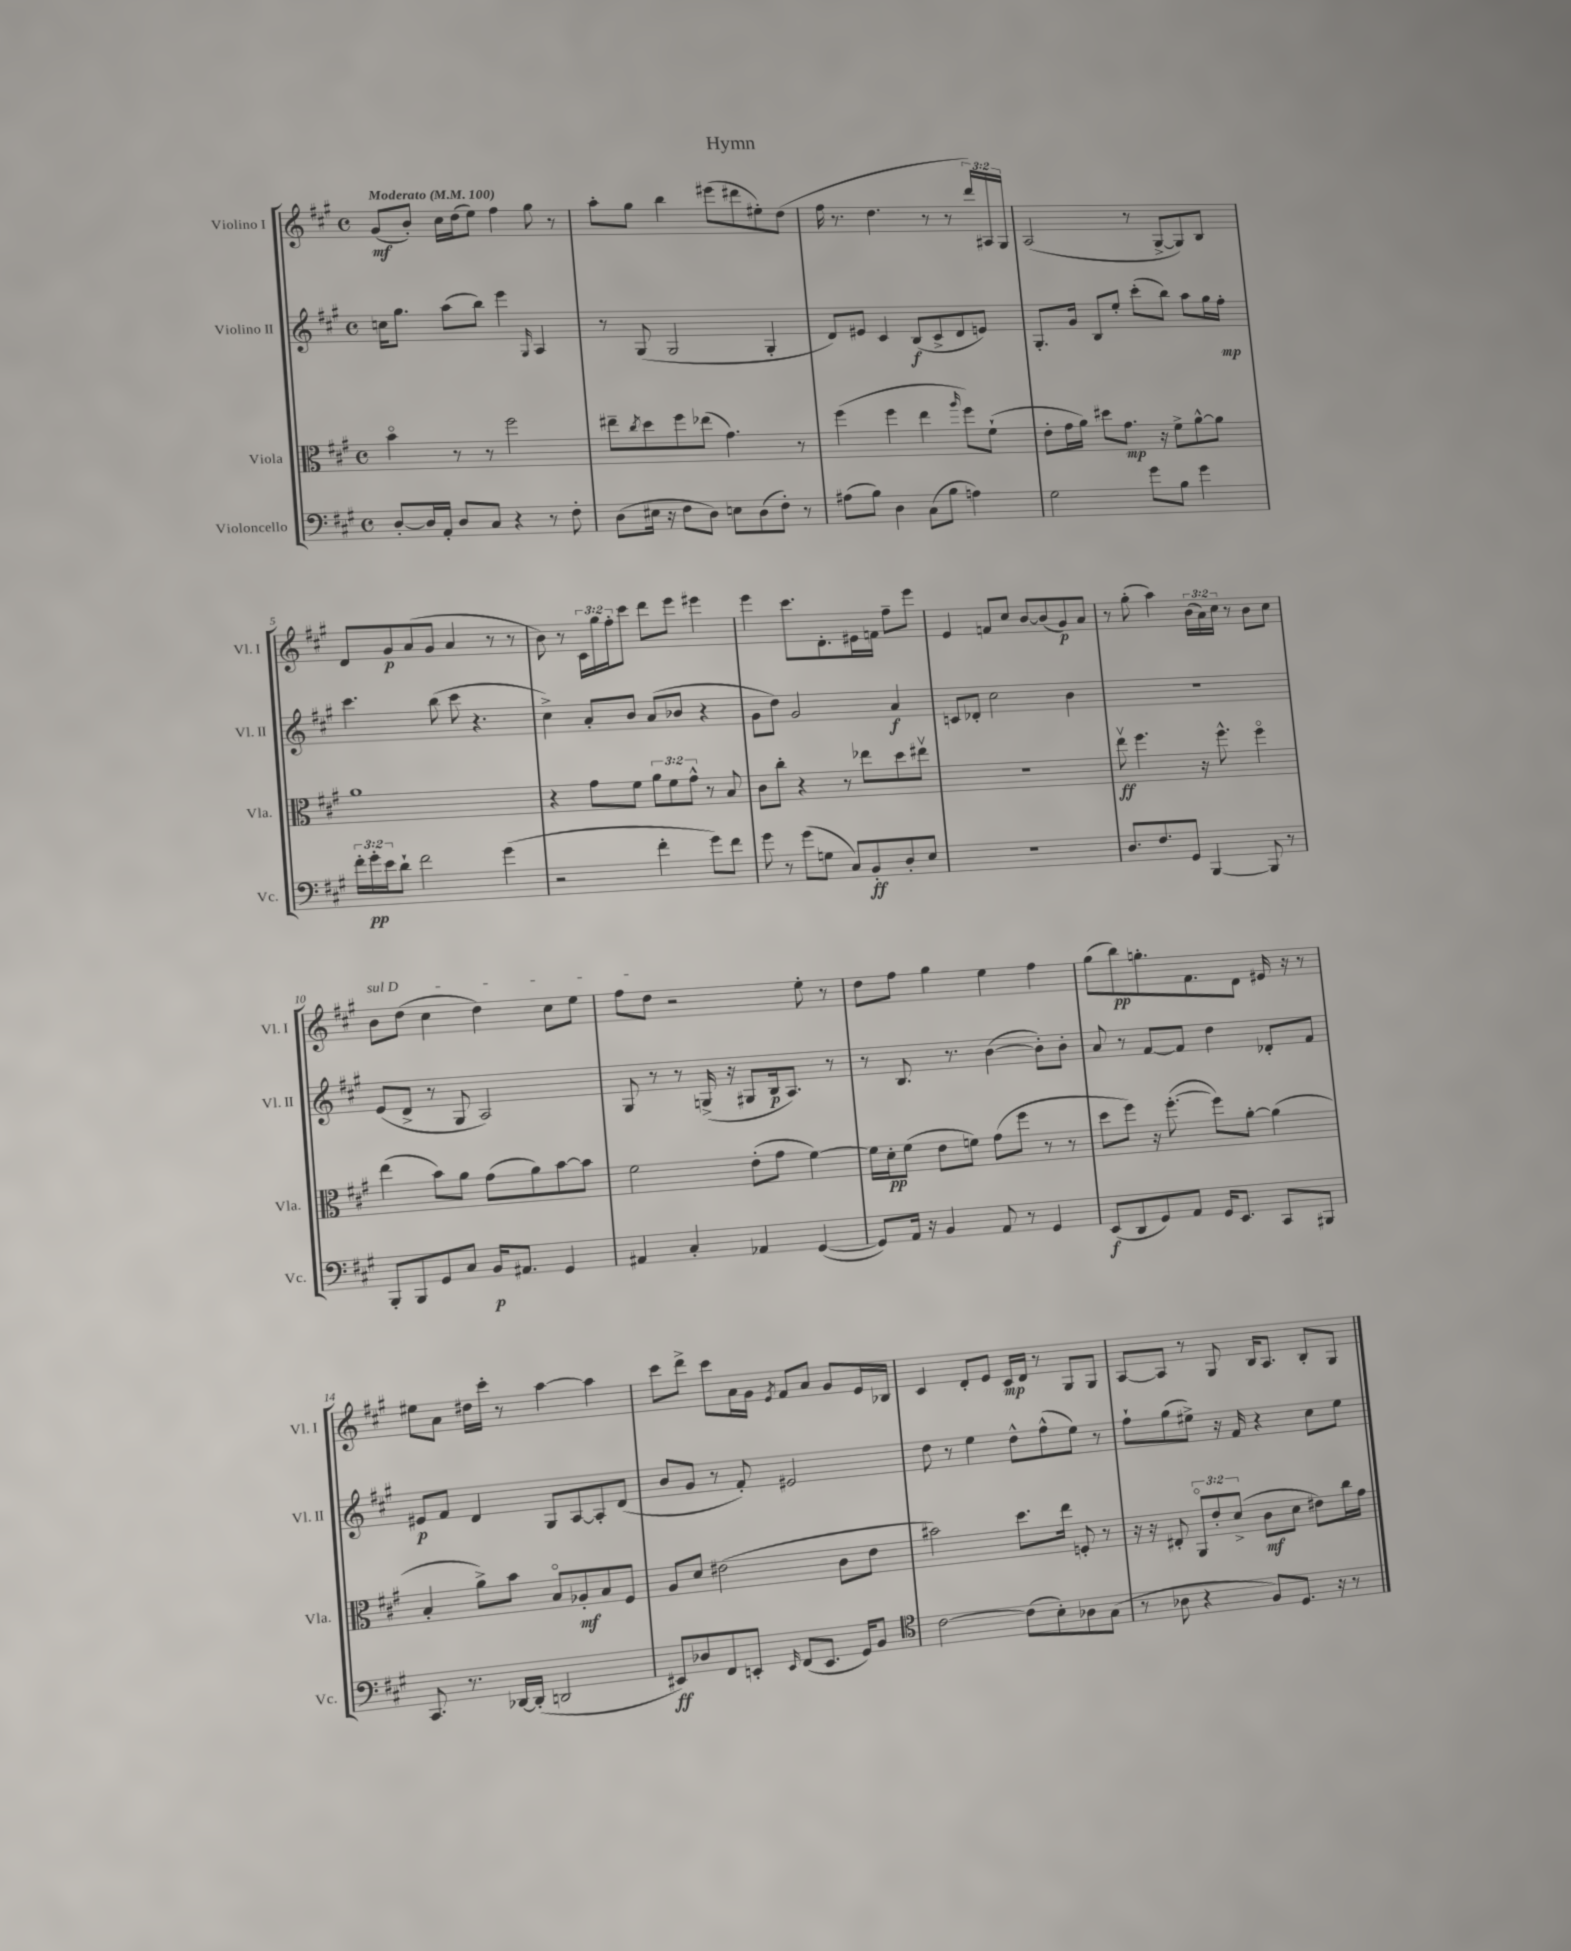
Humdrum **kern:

**kern	**kern	**kern	**kern
*staff4	*staff3	*staff2	*staff1
*clefF4	*clefC3	*clefG2	*clefG2
*k[f#c#g#]	*k[f#c#g#]	*k[f#c#g#]	*k[f#c#g#]
*M4/4	*M4/4	*M4/4	*M4/4
*met(c)	*met(c)	*met(c)	*met(c)
*MM100	*MM100	*MM100	*MM100
[8D'/L	4bo\	16cc\LK	(8g#/L
.	.	8.gg#\J	.
16D/]L	.	.	8b'/J)
16AA'/JJ	.	.	.
8D/L	8r	(8aa\L	16cc#\LL
.	.	.	(16dd\J
8C#/J	8r	8bb\J)	8ee\J)
4r	2ff#\	4eee\	4ff#\
.	.	16qqG#/	.
8r	.	4A/	8gg#\
8F#'\	.	.	8r
=	=	=	=
(8D\L	8ee#~\L	8r	8aa'\L
.	8qcc#/	.	.
16E#\Jk	8dd\	(8G#/	8gg#\J
16r	.	.	.
8F#\L	8ff#\	2G#/	4bb\
8D\J)	(8ee-\J	.	.
8E\L	4.g#\)	.	(8eee#\L
(8D\	.	.	8ddd#\
8F#'\J)	.	4G#'/	8ee#'\)
8r	8r	.	(8dd\J
=	=	=	=
(8A#\L	(4ff#\	8d/L)	16ff#\
.	.	.	8.r
8B\J)	.	8e#/J	.
4D\	4ff#\	4c#/	4.dd\
(8C#\L	4ee\	(8B/L	.
8B\J	.	8c#^/	8r
.	16qqaa/	.	.
4A\)	8ff#\L)	8d/	8r
.	(8f#`\J	8e/J)	24ddd/LL)
.	.	.	24A#/
.	.	.	24G#/JJ
=	=	=	=
2G#\	8e'\L	8.G#'/L	(2A/
.	16g#\L	.	.
.	16a\JJ)	16g#/Jk	.
.	8dd#\L	8B/L	.
.	8.g#\J	8ee'/J	.
8g#\L	.	(8ccc#'\L	8r
.	16r	.	.
8B\J	8f#^\L	8bb\J)	[8G#^/L
4g#\	[8a^^\	8aa\L	8G#/])
.	8a\]J	16gg#\L	8B/J
.	.	16ff#'\JJ	.
=	=	=	=
24f#'\LL	1a	4.ccc#\	8d/L
24g#'\	.	.	.
24e\J	.	.	.
8d`\J	.	.	8g#/
2f#\	.	.	(8a/
.	.	(8bb\	8g#/J
.	.	8ccc#\	4a/
.	.	4.r	.
(4g#\	.	.	8r
.	.	.	8r
=	=	=	=
2r	4r	4cc#^\)	8b\)
.	.	.	8r
.	8g#\L	8a'/L	24c#\LL
.	.	.	24gg#\
.	.	.	24ff#'\J
.	8f#\J	8b/J	8ccc#\J
4f#'\	12a\L	(8a/L	8ddd\L
.	12f#\	.	.
.	.	8b-/J	8eee\J
.	12g#^^\J	.	.
8g#\L)	8r	4r	4eee#\
8f#\J	8B/	.	.
=	=	=	=
8g#\	8c#\L	8g#\L	4eee\
8r	8cc#'\J	8dd\J)	.
(8g#\L	4r	2g#/	8.ccc#\L
8G\J	.	.	.
.	.	.	8.d'\
8C#/L)	8r	.	.
8BB'/	8ee-\L	.	16e#\L
.	.	.	16f\JJ
8D'/	8dd\	4a/	8ff#~\L
8E/J	8ee#v\J	.	8eee\J
=	=	=	=
1r	1r	8c/L	4e/
.	.	8d-'/J	.
.	.	2cc#\	8f/L
.	.	.	8cc#/J
.	.	.	[8b/L
.	.	.	(8b/]
.	.	4b\	8g#/)
.	.	.	8a/J
=	=	=	=
8.D/L	8eev\	1r	8r
.	4.ff#\	.	(8gg#'\
8.F#/	.	.	.
.	.	.	4aa\)
8GG#/J	.	.	.
[4BBB/	16r	.	(24b\LL
.	.	.	24a\)
.	8.ff#^^\	.	.
.	.	.	24cc#\JJ
.	.	.	8r
8BBB/]	4ff#o\	.	8b\L
8r	.	.	8cc#\J
=	=	=	=
8BBB'/L	(4ee\	(8e/L	8b\L
8BBB/	.	8d^/J	(8dd\J
8GG#/	8b\L)	8r	4cc#\
8C#/J	8a\J	8G#/	.
16BB/LK	(8g#\L	2A/)	4dd\)
8.AA#/J	.	.	.
.	8a\)	.	.
4GG#/	[8b\	.	8cc#\L
.	8b\]J	.	8ee\J
=	=	=	=
4AA#/	2f#\	8G#/	8ff#\L
.	.	8r	8dd\J
4C#'/	.	8r	2r
.	.	(16G^/	.
.	.	16r	.
4AA-/	(8e'\L	8G#/L	.
.	8g#\J	16B/k	.
.	.	8.A/J)	.
([4GG#/	[4f#\)	.	8ee'\
.	.	8r	8r
=	=	=	=
8GG#/]L)	16f#\]LL	8r	8dd\L
.	16d'\J	.	.
16AA/Jk	(8f#\J	8.B/	8ff#\J
16r	.	.	.
4BB/	8e\L	.	4gg#\
.	.	8.r	.
.	8f\J)	.	.
8AA/	(8g#\L	([4b\	4ee\
8r	8ff#\J	.	.
4GG#/	8r	8b'\]L)	4ff#\
.	8r	8b'\J	.
=	=	=	=
(8EE/L	8dd\L	8a/	(8gg#\L
8DD/	8ff#\J)	8r	8bb\)
8GG#/)	16r	[8f#/L	8.gg'\
.	([8.ff#'\	.	.
8AA/J	.	8f#/]J	.
.	.	.	8.f#\
16GG#/LK	8ff#\]L)	4dd\	.
8.EE/J	.	.	.
.	[8a'\J	.	8d\J
8CC#/L	(4a\]	8d-'/L	16e#/
.	.	.	16r
8BBB#/J	.	8f#/J	8r
=	=	=	=
8.CC#/	4B'/	8e#/L	8ee#\L
.	.	8f#/J	8a\J
8.r	.	.	.
.	8a^\L)	4d/	16dd#\LL
.	.	.	16ccc#'\JJ
[16DD-/LL	8b\J	.	8r
(16DD-'/]JJ	.	.	.
2DD/	8Bo/L	8G#/L	[4aa\
.	8A-'/	[8A/	.
.	8B/	8A'/]	4aa\]
.	8F#/J	(8d/J	.
=	=	=	=
8EE#/L)	8A/L	8b/L	8ccc#\L
8D-/	8d/J	8g#/J	8ddd^\J
8FF#/	(2e#\	8r	8ccc#\L
8EE'/J	.	8f#'/)	16a\L
.	.	.	16g#\JJ
16qqEE/	.	.	8qe/
(8FF#/L	.	2e#/	8f#/L
8.EE/J	.	.	8a/J
.	8c#\L	.	8g#/L
16GG#/LK)	.	.	.
8BB/J	8e#\J	.	16e/L
.	.	.	16B-/JJ
=	=	=	=
*clefC4	*	*	*
[2c#\	2b#\)	8dd\	4c#/
.	.	8r	.
.	.	4ee\	8d'/L
.	.	.	8e/J
(8c#\]L	8.dd\L	8dd^^\L	16c#/LL
.	.	.	16d/JJ
8B'\)	.	(8ff#^^\	8r
.	16ee\Jk	.	.
8A-\	8F'/	8ee\J)	8G#/L
(8G#\J	8r	8r	8G#/J
=	=	=	=
8r	16r	8ff#`\L	[8A/L
.	16r	.	.
8A-\	8E#'/	(8gg#\	8A/]J
4r	12AAo/L	8ee#^\J)	8r
.	12e'/	.	.
.	.	16r	8G#/
.	(12d^/J	.	.
.	.	16f#/	.
8F#/L)	8c#\L	4r	16B/LK
.	.	.	8.A/J
8.D/J	8d\J	.	.
.	8e#\L)	8cc#\L	8B'/L
16r	.	.	.
8r	16cc#\L	8ee#\J	8G#/J
.	16g#\JJ	.	.
==	==	==	==
*-	*-	*-	*-
